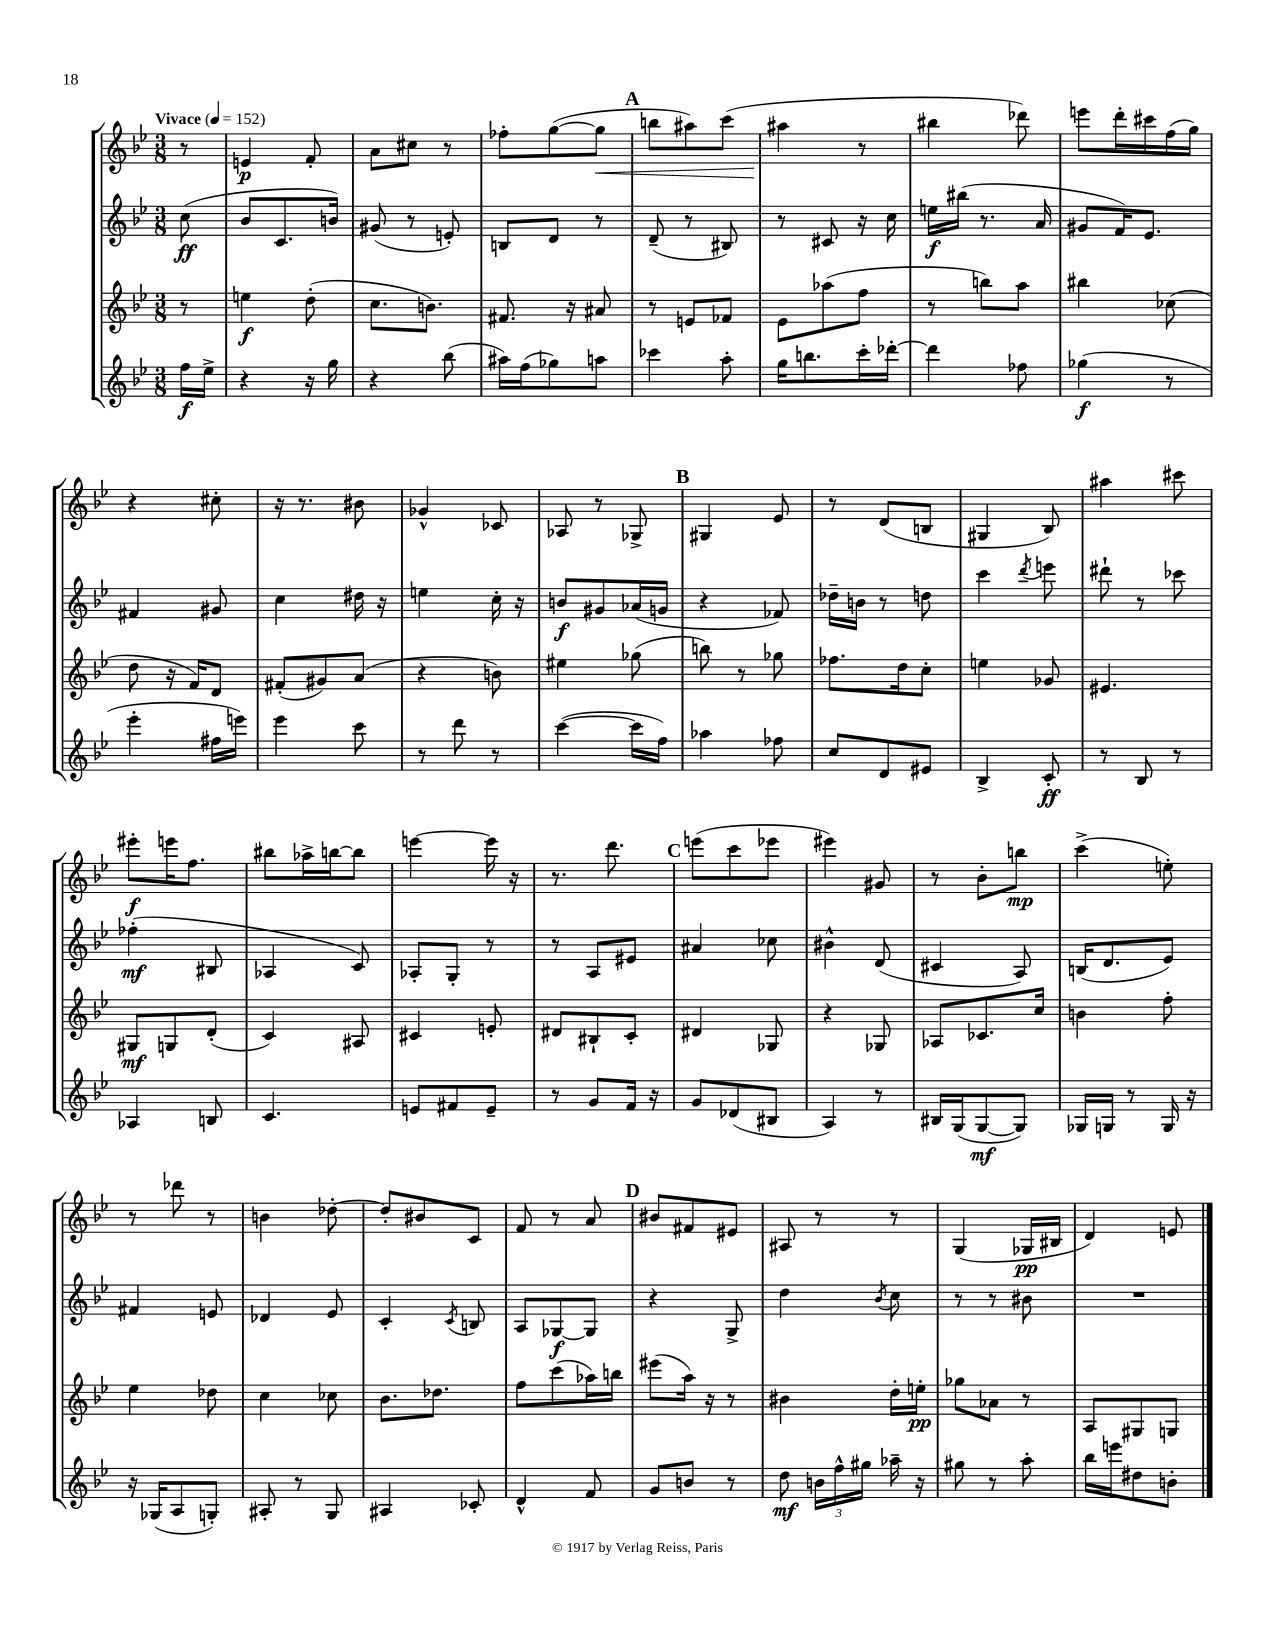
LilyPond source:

<<
\new StaffGroup <<
\new Staff = "s0" {
    \clef treble \key bes \major \numericTimeSignature \time 3/8 \partial 8 \tempo "Vivace" 4 = 152
    \autoBeamOff r8 |
    e'4\p f'8-. |
    a'8[ cis''8] r8 |
    fes''8[-. g''8~( g''8]\< |
    \mark \markup { \bold "A" } b''8[ ais''8) c'''8]( |
    ais''4\! r8 |
    bis''4 des'''8) |
    e'''8[ d'''16-. cis'''16 f''16( g''16]) |
    r4 cis''8-. |
    r16 r8. bis'8 |
    ges'4-^ ces'8 |
    aes8 r8 ges8-> |
    \mark \markup { \bold "B" } gis4 ees'8 |
    r8 d'8[( b8] |
    gis4 bes8) |
    ais''4 cis'''8 |
    eis'''8[-.\f e'''16 f''8.] |
    bis''8[ aes''16-> b''16~ b''8] |
    e'''4~ e'''16 r16 |
    r8. d'''8. |
    \mark \markup { \bold "C" } e'''8[( c'''8 ees'''8] |
    eis'''4) gis'8 |
    r8 bes'8[-. b''8]\mp |
    c'''4->( e''8-.) |
    r8 des'''8 r8 |
    b'4 des''8~-. |
    des''8[-. bis'8 c'8] |
    f'8 r8 a'8 |
    \mark \markup { \bold "D" } bis'8[ fis'8 eis'8] |
    ais8 r8 r8 |
    g4( ges16[\pp bis16] |
    d'4) e'8 \bar "|." |
}
\new Staff = "s1" {
    \clef treble \key bes \major \numericTimeSignature \time 3/8 \partial 8
    \autoBeamOff c''8\ff( |
    bes'8[ c'8. b'16]) |
    gis'8( r8 e'8-.) |
    b8[ d'8] r8 |
    \mark \markup { \bold "A" } d'8--( r8 bis8) |
    r8 cis'8 r16 c''16 |
    e''16[\f bis''16]( r8. a'16 |
    gis'8[ f'16) ees'8.] |
    fis'4 gis'8 |
    c''4 dis''16 r16 |
    e''4 c''16-. r16 |
    b'8[\f gis'8 aes'16( g'16] |
    \mark \markup { \bold "B" } r4 fes'8) |
    des''16[-- b'16] r8 d''8 |
    c'''4 \acciaccatura { d'''8 } e'''8 |
    dis'''8-! r8 ces'''8 |
    fes''4-.\mf( bis8 |
    aes4 c'8) |
    aes8[-. g8]-. r8 |
    r8 a8[ eis'8] |
    \mark \markup { \bold "C" } ais'4 ces''8 |
    bis'4-^ d'8( |
    cis'4 a8) |
    b16[( d'8. ees'8]) |
    fis'4 e'8 |
    des'4 ees'8 |
    c'4-. \acciaccatura { c'8 } b8 |
    a8[ ges8~\f ges8] |
    \mark \markup { \bold "D" } r4 g8-> |
    d''4 \acciaccatura { bes'8 } c''8 |
    r8 r8 bis'8 |
    R4. \bar "|." |
}
\new Staff = "s2" {
    \clef treble \key bes \major \numericTimeSignature \time 3/8 \partial 8
    \autoBeamOff r8 |
    e''4\f d''8-.( |
    c''8.[ b'8.]) |
    fis'8. r16 ais'8 |
    \mark \markup { \bold "A" } r8 e'8[ fes'8] |
    ees'8[ aes''8( f''8] |
    r8 b''8[) a''8] |
    bis''4 ces''8( |
    d''8 r16 f'16[) d'8] |
    fis'8[-.( gis'8) a'8]( |
    r4 b'8) |
    eis''4 ges''8( |
    \mark \markup { \bold "B" } b''8) r8 ges''8 |
    fes''8.[ d''16 c''8]-. |
    e''4 ges'8 |
    eis'4. |
    gis8[\mf g8 d'8]-.( |
    c'4) ais8 |
    cis'4 e'8-. |
    dis'8[ bis8-! c'8]-. |
    \mark \markup { \bold "C" } dis'4 ges8 |
    r4 ges8 |
    aes8[ ces'8. c''16] |
    b'4 f''8-. |
    ees''4 des''8 |
    c''4 ces''8 |
    bes'8.[ des''8.] |
    f''8[ c'''8( aes''16) b''16] |
    \mark \markup { \bold "D" } eis'''8[( a''16]) r16 r8 |
    bis'4 d''16[-. e''16]-.\pp |
    ges''8[ aes'8] r8 |
    a8[ gis8 g8] \bar "|." |
}
\new Staff = "s3" {
    \clef treble \key bes \major \numericTimeSignature \time 3/8 \partial 8
    \autoBeamOff f''16[\f ees''16]-> |
    r4 r16 g''16 |
    r4 bes''8( |
    ais''16[) f''16( ges''8) a''8] |
    \mark \markup { \bold "A" } ces'''4 a''8-. |
    g''16[ b''8. c'''16-. des'''16]~-. |
    des'''4 fes''8 |
    ges''4\f( r8 |
    ees'''4-. fis''16[ e'''16]) |
    ees'''4 c'''8 |
    r8 d'''8 r8 |
    c'''4~( c'''16[ f''16]) |
    \mark \markup { \bold "B" } aes''4 fes''8 |
    c''8[ d'8 eis'8] |
    bes4-> c'8-.\ff |
    r8 bes8 r8 |
    aes4 b8 |
    c'4. |
    e'8[ fis'8 e'8]-- |
    r8 g'8[ f'16] r16 |
    \mark \markup { \bold "C" } g'8[ des'8( bis8] |
    a4) r8 |
    bis16[ g16( g8~\mf g8]) |
    ges16[ g16] r8 g16 r16 |
    r16 ges16[( a8 g8]-.) |
    ais8-. r8 g8 |
    ais4 ces'8-. |
    d'4-^ f'8 |
    \mark \markup { \bold "D" } g'8[ b'8] r8 |
    d''8\mf \tuplet 3/2 { b'16[ f''16-^ gis''16] } aes''16-- r16 |
    gis''8 r8 a''8-. |
    bes''16[ e'''16 dis''8 b'8]-. \bar "|." |
}
>>
>>
\layout { \context { \Score \remove "Bar_number_engraver" } }
